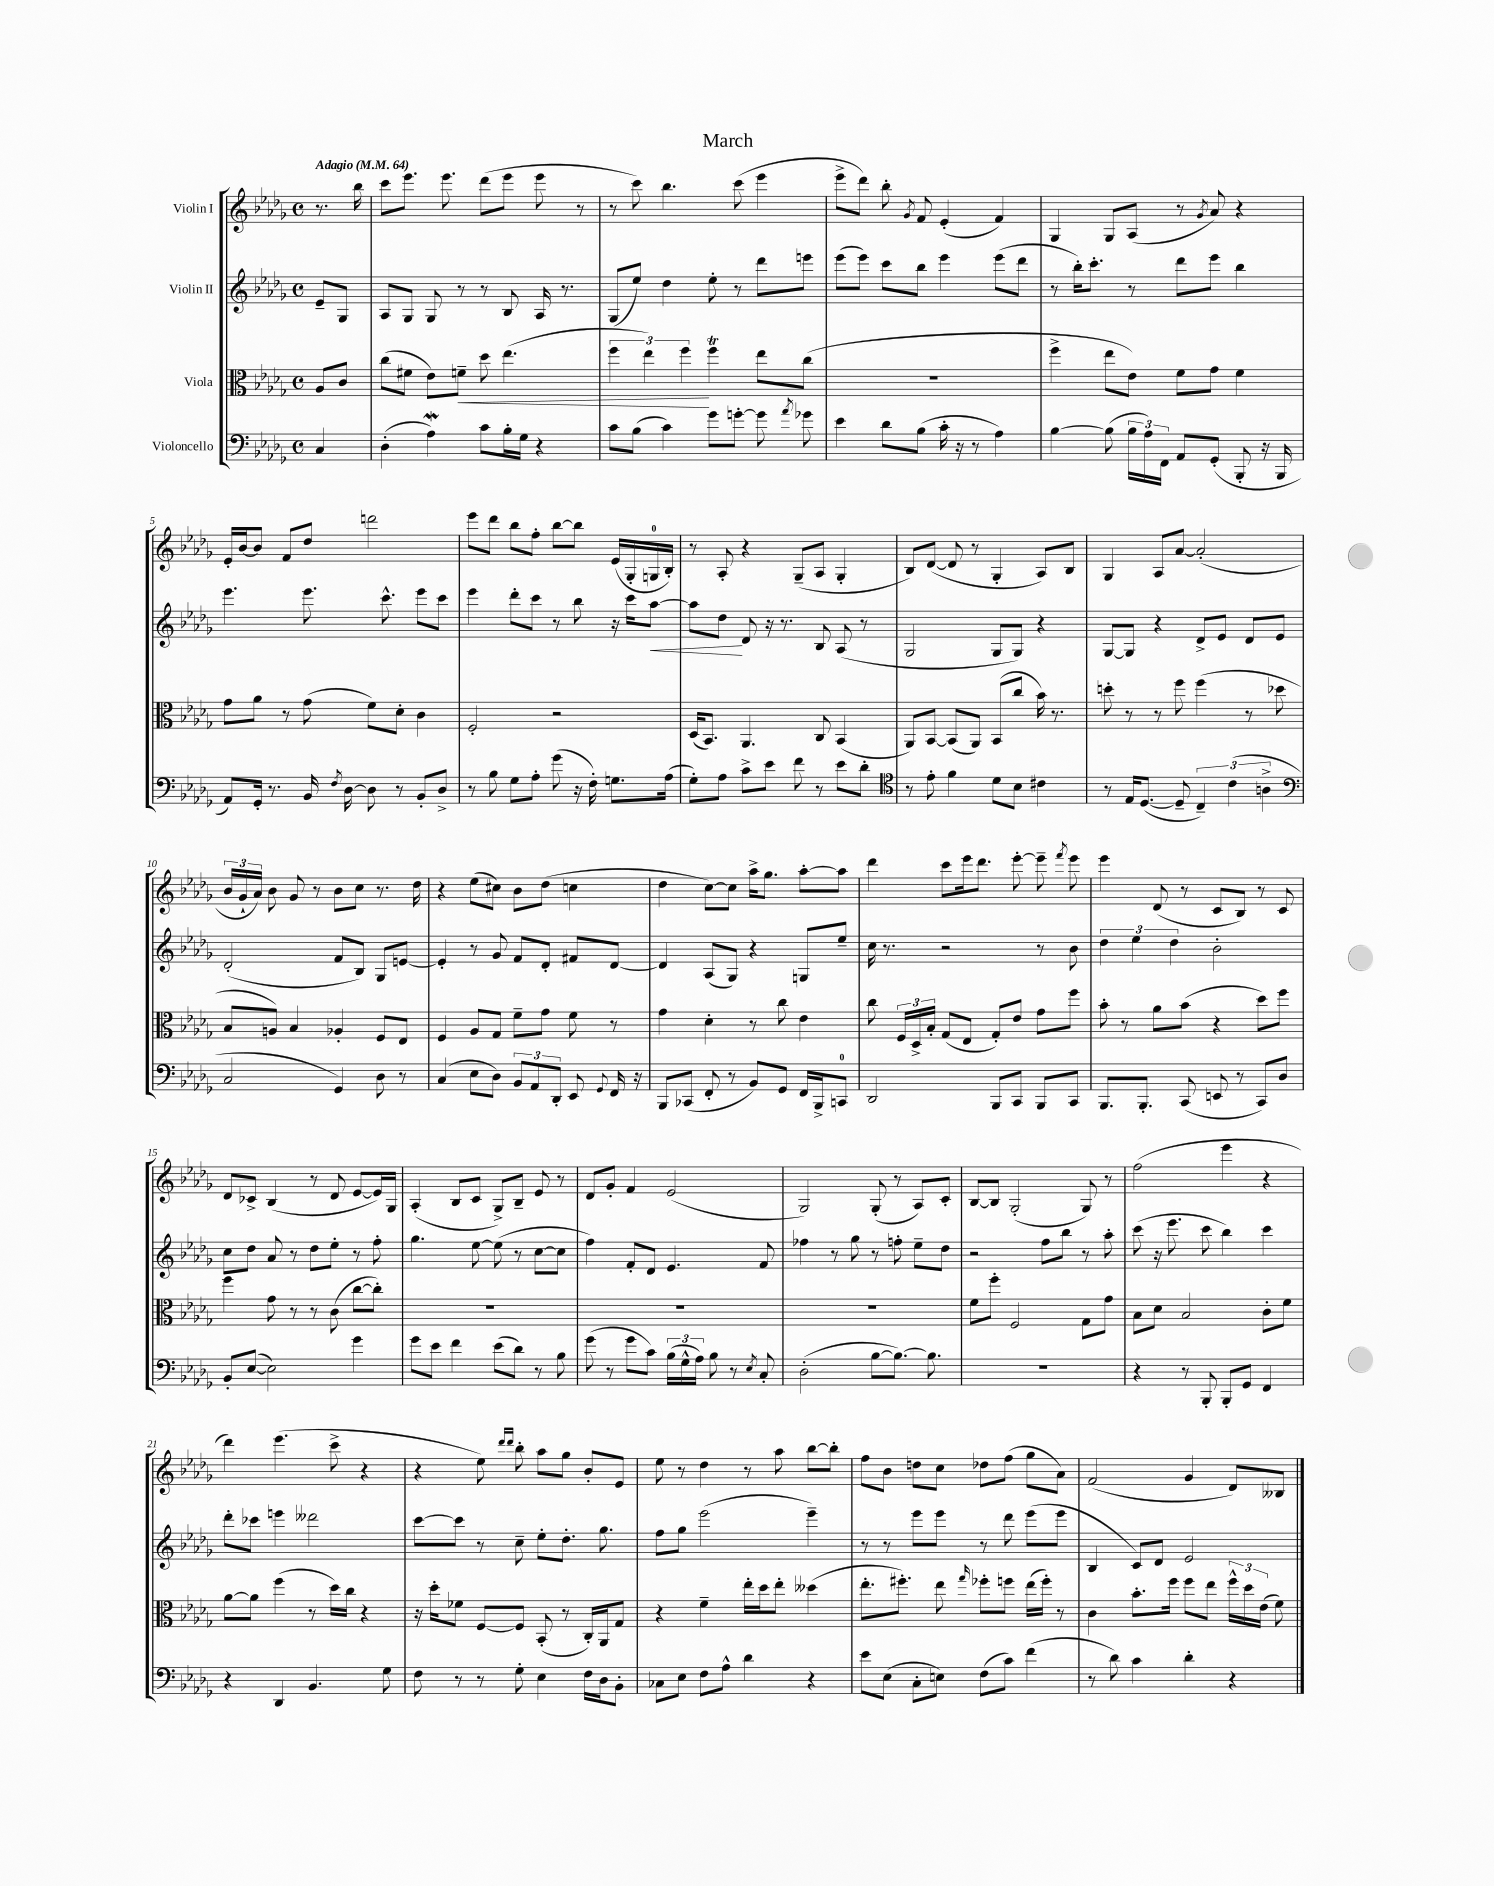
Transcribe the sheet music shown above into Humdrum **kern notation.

**kern	**kern	**kern	**kern
*staff4	*staff3	*staff2	*staff1
*clefF4	*clefC3	*clefG2	*clefG2
*k[b-e-a-d-g-]	*k[b-e-a-d-g-]	*k[b-e-a-d-g-]	*k[b-e-a-d-g-]
*M4/4	*M4/4	*M4/4	*M4/4
*met(c)	*met(c)	*met(c)	*met(c)
*MM64	*MM64	*MM64	*MM64
4C	8A-	8e-~	8.r
.	8c	8G-	.
.	.	.	16bb-
=	=	=	=
(4D-'	(8cc	8A-	8ccc
.	8f#	8G-	8.eee-
4A-)	8e-)	8G-	.
.	.	.	8.eee-
.	8f~	8r	.
8c	8dd-	8r	(8ddd-
16B-'	(4.ee-	8B-	8eee-
16G-	.	.	.
4r	.	16A-	8eee-
.	.	8.r	.
.	.	.	8r
=	=	=	=
8c	6ff	(8G-	8r
(8B-	.	8ee-)	8ccc)
.	6ee-)	.	.
4c)	.	4dd-	4.bb-
.	6ff	.	.
8g-	4ff	8ee-'	.
[8g'	.	8r	(8ccc
8g]	8ee-	8ddd-	4eee-
8qa-	.	.	.
8g-	(8cc	8eee	.
=	=	=	=
4e-	1r	(8eee-	8eee-^
.	.	8eee-)	8ddd-)
8d-	.	8ccc	8bb-'
.	.	.	8qg-
(8B-	.	8bb-	8f
16c'	.	4eee-	(4e-'
16r	.	.	.
8r	.	.	.
4A-)	.	(8eee-	4f)
.	.	8ddd-	.
=	=	=	=
[4B-	4ff^	8r	4G-
.	.	16bb-')	.
.	.	8.ccc'	.
(8B-]	8ee-	.	8G-
24B-	8e-)	8r	(8A-
24A-)	.	.	.
24FF	.	.	.
8AA-	8f	8ddd-	8r
.	.	.	8qg-
(8GG-'	8g-	8eee-	8a-)
8BBB-'	4f	4bb-	4r
16r	.	.	.
16BBB-	.	.	.
=	=	=	=
8AA-)	8g-	4.eee-	16e-'
.	.	.	[16b-
16GG-'	8a-	.	8b-]
8.r	.	.	.
.	8r	.	8f
16BB-	(8g-	8.eee-	8dd-
8qF	.	.	.
[16D-	.	.	.
8D-]	8f)	.	2ddd
.	.	8.ccc^^	.
8r	8d-'	.	.
8BB-'	4c	8eee-	.
8D-^	.	8ccc	.
=	=	=	=
8r	2F'	4eee-	8eee-
8B-	.	.	8ddd-
8G-	.	8ddd-'	8bb-
8A-'	.	8ccc	8ff'
(8g-	2r	8r	[8bb-
16r	.	8bb-	8bb-]
16F')	.	.	.
8.G	.	16r	(16e-
.	.	16ccc	16G-'
.	.	[8aa-	16G
(16A-	.	.	16B-')
=	=	=	=
8G-')	(16D-	8aa-]	8r
.	8.BB-)	.	.
8A-	.	8dd-	8A-'
8c^	4.AA-	8d-	4r
8e-	.	16r	.
.	.	8.r	.
8f	.	.	(8G-~
8r	8C	8B-	8A-
8e-	(4BB-	(8A-	4G-'
8d-'	.	8r	.
=	=	=	=
*clefC4	*	*	*
8r	8AA-)	2G-	8B-)
8e-'	[8BB-	.	([8d-
4f	(8BB-]	.	8d-]
.	8AA-)	.	8r
8d-	(8BB-	8G-	4G-'
8B-	8cc	8G-)	.
4c#	16b-)	4r	8A-)
.	8.r	.	.
.	.	.	8B-
=	=	=	=
8r	8dd'	[8G-	4G-
16E-	8r	8G-]	.
([8.D-	.	.	.
.	8r	4r	8A-
8D-~]	8ff	.	[8a-
6C~)	(4ff	8d-^	(2a-']
.	.	8e-	.
(6c	.	.	.
.	8r	8d-	.
6A^	.	.	.
.	8dd-	8e-	.
=	=	=	=
*clefF4	*	*	*
2C	8B-	(2d-'	24b-
.	.	.	24g-`
.	.	.	24a-)
.	8A)	.	8b-
.	4B-	.	8g-
.	.	.	8r
4GG-)	4A-'	8f	8b-
.	.	8B-)	8cc
8D-	8F	8G-	8.r
8r	8E-	[8e	.
.	.	.	16dd-
=	=	=	=
(4C	4F	4e']	4r
8E-	8A-	8r	(8ee-
8D-)	8G-	8g-	8cc#)
12BB-	8f~	8f	8b-
12AA-	.	.	.
.	8g-	8d-'	(8dd-
12DD-'	.	.	.
8EE-	8f	8f#	4cc
8qqGG-	.	.	.
16FF	8r	[8d-	.
16r	.	.	.
=	=	=	=
8BBB-	4g-	4d-]	4dd-
(8CC-	.	.	.
8FF'	4d-'	(8A-	[8cc)
8r	.	8G-)	8cc]
8BB-)	8r	4r	16aa-^
.	.	.	8.gg-
8GG-	8cc	.	.
16FF	4e-	8G	[8aa-'
16BBB-^	.	.	.
8CC	.	8ee-~	8aa-]
=	=	=	=
2DD-	8cc	16cc	4ddd-
.	.	8.r	.
.	24F	.	.
.	24D-^	.	.
.	24B-'	.	.
.	(8G-	2r	8ccc
.	8E-	.	16eee-
.	.	.	8.ddd-
8BBB-	8G-')	.	.
8CC	8e-	.	[8eee-'
8BBB-	8g-	8r	8eee-~]
.	.	.	8qfff
8CC	8ff	8b-	8eee-
=	=	=	=
8.BBB-	8b-'	6dd-	4eee-
.	8r	.	.
.	.	6ee-	.
8.BBB-'	.	.	.
.	8a-	.	(8d-
.	.	6dd-	.
(8CC	(8b-	.	8r
8EE	4r	2b-'	8c
8r	.	.	8B-)
8CC)	8dd-)	.	8r
8D-	8ff	.	8c
=	=	=	=
8BB-'	4ff	8cc	8d-
([8E-	.	8dd-	8c-^
2E-])	8g-	8a-	(4B-
.	8r	8r	.
.	8r	8dd-	8r
.	(8c	8ee-'	8d-
4g-	[8cc	8r	[8e-
.	8cc'])	8ff'	16e-])
.	.	.	16G-
=	=	=	=
8g-	1r	4.gg-	(4A-'
8e-	.	.	.
4f	.	.	8B-
.	.	[8ee-	8c
(8e-	.	(8ee-]	8G-^)
8d-)	.	8r	8B-~
8r	.	[8cc	8e-
8B-	.	8cc]	8r
=	=	=	=
(8g-	1r	4ff)	8d-
8r	.	.	8g-'
8g-	.	8f'	4f
8c)	.	8d-	.
(24B-	.	4.e-	(2e-
24G-^^	.	.	.
24A-)	.	.	.
8B-	.	.	.
8r	.	.	.
8qE-	.	.	.
8C'	.	8f	.
=	=	=	=
(2D-'	1r	4ff-	2G-)
.	.	8r	.
.	.	8gg-	.
[8B-	.	8r	(8G-'
8.B-_)	.	8ff'	8r
.	.	8ee-~	8A-)
8.B-]	.	.	.
.	.	8dd-	8c'
=	=	=	=
1r	8f	2r	[8B-
.	8ff'	.	8B-]
.	2F	.	(2G-'
.	.	8ff	.
.	.	8bb-	.
.	8G-	8r	8G-)
.	8g-	8aa-'	8r
=	=	=	=
4r	8B-	(8ccc	(2ff
.	8d-	16r	.
.	.	8.eee-	.
8r	2B-	.	.
8BBB-'	.	8ccc	.
8BBB-'	.	4bb-)	4eee-
8GG-	.	.	.
4FF	8c'	4ccc	4r
.	8f	.	.
=	=	=	=
4r	[8a-	8ddd-'	4ddd-)
.	8a-]	8ccc-	.
4DD-	(4ff	4eee	(4.eee-
4.BB-	8r	2ddd--	.
.	16dd-)	.	8ccc^
.	16cc	.	.
.	4r	.	4r
8G-	.	.	.
=	=	=	=
8F	16r	[8ccc	4r
.	16dd-'	.	.
8r	8f-	8ccc]	.
8r	[8F	8r	8ee-)
.	.	.	16qqddd-
.	.	.	16qqddd-
8G-'	8F]	8cc~	8bb-'
4E-	(8BB-'	8ee-'	8aa-
.	8r	8.dd-'	8gg-
16F	16C')	.	8b-'
16D-	16AA-	8.gg-	.
8BB-'	8G-	.	8e-
=	=	=	=
8C-	4r	8ff	8ee-
8E-	.	8gg-	8r
8F	4f~	(2eee-	4dd-
8A-^^	.	.	.
4d-	16ee-'	.	8r
.	16dd-	.	.
.	8ee-'	.	8aa-
4r	(4dd--	4eee-~)	[8bb-
.	.	.	8bb-']
=	=	=	=
8e-	8.ee-'	8r	8ff
(8E-	.	8r	8b-
.	8.ff#')	.	.
8C'	.	8eee-	8dd
8E)	8ee-	8eee-	8cc
.	16qqgg-	.	.
(8F	8ff-'	8r	8dd-
8c)	8ff	8ddd-	(8ff
(4f	(16ee-	(8eee-	8gg-
.	16ff')	.	.
.	8r	8eee-	8a-)
=	=	=	=
8r	4c	4B-	(2f
8d-)	.	.	.
4c	8.b-'	8c)	.
.	.	8d-	.
.	16ff	.	.
4d-'	8ff	2e-	4g-
.	8ee-	.	.
4r	24ff^^	.	8d-)
.	24dd-	.	.
.	(24e-	.	.
.	8f)	.	8B--
==	==	==	==
*-	*-	*-	*-
